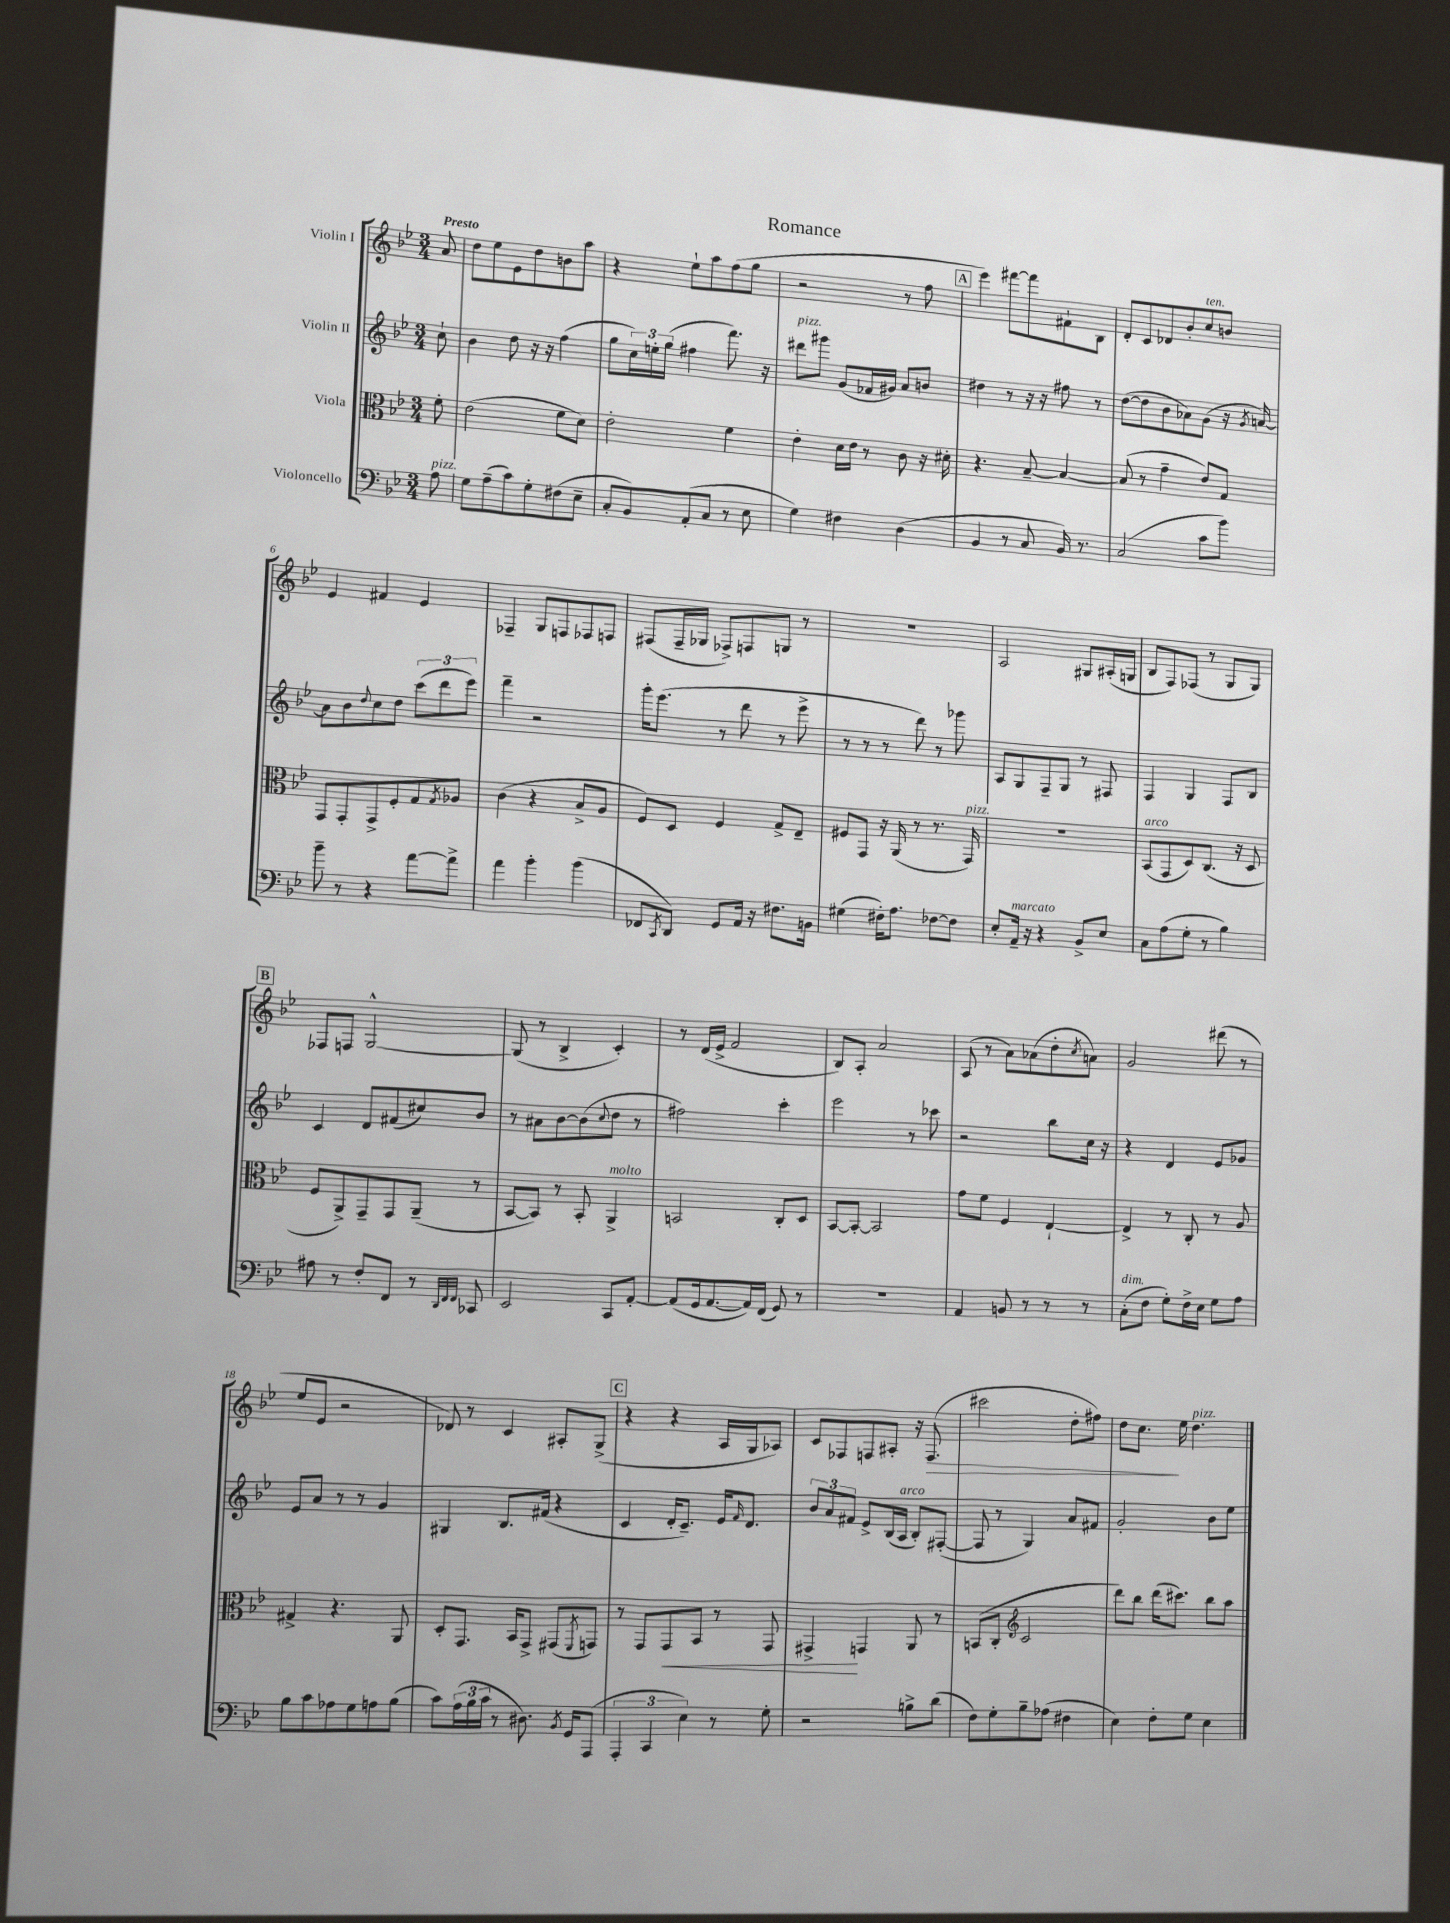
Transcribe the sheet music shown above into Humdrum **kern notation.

**kern	**kern	**dynam	**kern	**kern	**dynam
*part4	*part3	*part3	*part2	*part1	*part1
*staff4	*staff3	*staff3	*staff2	*staff1	*staff1
*I"Violoncello	*I"Viola	*	*I"Violin II	*I"Violin I	*
*clefF4	*clefC3	*	*clefG2	*clefG2	*
*k[b-e-]	*k[b-e-]	*	*k[b-e-]	*k[b-e-]	*
*M3/4	*M3/4	*	*M3/4	*M3/4	*
=	=	=	=	=	=
!	!	!	!	!LO:TX:a:B:t=Presto	!
!LO:TX:a:i:t=pizz.	!	!	!	!	!
8A\	8f'\	.	8cc`\	8a/	.
=1	=1	=1	=1	=1	=1
8G\L	(2e-\	.	4b-\	8dd\L	.
(8A~\	.	.	.	8ee-\	.
8c\)	.	.	8dd\	8e-\	.
8G'\	.	.	16r	8dd\	.
.	.	.	16r	.	.
(8F#X\	8f\L	.	(4ff\	8bn\	.
8E-~\J	8d\J)	.	.	8aa\J	.
=2	=2	=2	=2	=2	=2
8C'/L	2e-'\	.	8gg\L	4r	.
8BB-/)	.	.	24cc\L)	.	.
.	.	.	24een'\	.	.
.	.	.	(24gg\JJ	.	.
(8AA'/	.	.	4ff#X\	8ee-`\L	.
8C/J	.	.	.	8aa\	.
8r	4f\	.	8.fff\)	(8ff\	.
8E-\	.	.	.	8gg\J	.
.	.	.	16r	.	.
=3	=3	=3	=3	=3	=3
!	!	!	!LO:TX:a:i:t=pizz.	!	!
4G\)	4e-'\	.	8ddd#X\L	2r	.
.	.	.	8ggg#X\J	.	.
4F#X\	16d\LL	.	(8g/L	.	.
.	16e-\JJ	.	.	.	.
.	8r	.	16f-X/L	.	.
.	.	.	16g#X/JJ)	.	.
(4D\	8c\	.	8a/L	8r	.
.	16r	.	8bn/J	8ff\	.
.	16d#X'\	.	.	.	.
!!LO:REH:place=s1:t=A
=4	=4	=4	=4	=4	=4
4BB-/	4.r	.	4dd#X\	4eee-\)	.
8r	.	.	8r	[8fff#X\L	.
8C/	[8B-~/	.	16r	8fff#\]	.
.	.	.	16r	.	.
16BB-/)	4B-/_	.	8ff#X\	8f#X`\	.
8.r	.	.	.	.	.
.	.	.	8r	8B-\J	.
=5	=5	=5	=5	=5	=5
(2C/	(8B-/]	.	([8dd\L	8d'/L	.
.	8r	.	8dd\]	8c/	.
.	4g~\	.	8b-\	8d-X/	.
.	.	.	8a-X\)	8b-'/	.
!	!	!	!	!LO:TX:a:i:t=ten.	!
8c\L	8e-/L)	.	(8g\J	8cc/	.
8b-\J)	8G/J	.	16r	8bn/J	.
.	.	.	8qg/	.	.
.	.	.	[16an/)	.	.
!!LO:LB:g=z
=6	=6	=6	=6	=6	=6
8b-~\	8GG/L	.	8a\L]	4e-/	.
8r	8GG'/	.	8b-\	.	.
.	.	.	8qqdd/	.	.
4r	8GG^/	.	8cc\	4f#X/	.
.	8F'/	.	8dd\J	.	.
[8a\L	8G/	.	(12ccc\L	4e-/	.
.	.	.	12ddd\	.	.
.	8qG/	.	.	.	.
8a^\J]	8A-X/J	.	.	.	.
.	.	.	12eee-\J)	.	.
=7	=7	=7	=7	=7	=7
4a\	(4c\	.	4fff~\	4F-X~/	.
4b-'\	4r	.	2r	8G/L	.
.	.	.	.	8Fn/	.
(4b-\	8B-^/L	.	.	8F-X/	.
.	8A/J	.	.	8Fn/J	.
=8	=8	=8	=8	=8	=8
8FF-X/L	8F/L)	.	16ggg'\KL	(8F#X/L	.
.	.	.	(8.eee-\J	.	.
8qCC/	.	.	.	.	.
8DD/J)	8D/J	.	.	16F#~/L	.
.	.	.	.	16G-X/JJ	.
8GG/L	4F/	.	8r	8F-X^/L)	.
16AA/Jk	.	.	8ddd\	8Fn/	.
16r	.	.	.	.	.
8.F#X\L	8G^/L	.	8r	8Gn/J	.
.	8E-~/J	.	8eee-^\	8r	.
16BBn\Jk	.	.	.	.	.
=9	=9	=9	=9	=9	=9
(4G#X\	8F#X/L	.	8r	2.r	.
.	8GG/J	.	8r	.	.
16F#X'\KL)	16r	.	8r	.	.
8.A\J	(16AA/	.	.	.	.
.	8r	.	8ddd\)	.	.
[8F-X\L	8.r	.	8r	.	.
8F-\J]	.	.	8ggg-X\	.	.
!	!LO:TX:a:i:t=pizz.	!	!	!	!
.	16GG/)	.	.	.	.
=10	=10	=10	=10	=10	=10
8E-'/L	2.r	.	8A/L	2A/	.
!LO:TX:a:i:t=marcato	!	!	!	!	!
16AA~/Jk	.	.	8G/	.	.
16r	.	.	.	.	.
4r	.	.	8F~/	.	.
.	.	.	8G/J	.	.
8BB-^/L	.	.	8r	8G#X/L	.
8E-/J	.	.	8F#X/	(16A#X'/L	.
.	.	.	.	16Gn/JJ	.
=11	=11	=11	=11	=11	=11
!	!LO:TX:a:i:t=arco	!	!	!	!
8C\L	(8BB-/L	.	4F/	8B-/L	.
(8A\	8GG/	.	.	8F/)	.
8G'\J	8D/)	.	4G/	(8F-X/J	.
8r	(8.C/J	.	.	8r	.
4B-\)	.	.	8F/L	8G/L	.
.	16r	.	.	.	.
.	8D/	.	8B-/J	8G/J)	.
!!LO:LB:g=z
!!LO:REH:place=s1:t=B
=12	=12	=12	=12	=12	=12
8A#X\	8F/L	.	4c/	8F-X/L	.
8r	8AA^/)	.	.	8Fn/J	.
8F'/L	8GG~/	.	8d/L	[2G^^/	.
8FF/J	8GG/	.	(8f#X/	.	.
8r	(8AA~/J	.	8cc#X/)	.	.
32qqDD/LLL	.	.	.	.	.
32qqFF/	.	.	.	.	.
32qqFF/JJJ	.	.	.	.	.
8CC-X/	8r	.	8b-/J	.	.
=13	=13	=13	=13	=13	=13
2EE-/	[8BB-/L	.	8r	(8G/]	.
.	8BB-/J])	.	8a#X\L	8r	.
.	8r	.	[8b-\	4B-^/	.
.	8BB-'/	.	(8b-\]	.	.
.	.	.	8qqcc/	.	.
!	!LO:TX:a:i:t=molto	!	!	!	!
8CC/L	4AA^/	.	8dd\J	4c'/)	.
[8AA'/J	.	.	8r	.	.
=14	=14	=14	=14	=14	=14
(8AA/L]	2BBn/	.	2ff#X\)	8r	.
16GG/k	.	.	.	(16d/LL	.
[8.AA/	.	.	.	16e-^/JJ	.
.	.	.	.	2f/	.
16AA/L])	.	.	.	.	.
(16FF/JJ	.	.	.	.	.
8GG/)	8C'/L	.	4ccc'\	.	.
8r	8D/J	.	.	.	.
=15	=15	=15	=15	=15	=15
2.r	[8BB-/L	.	2eee-\	8B-/L)	.
.	8BB-'/J_	.	.	8A'/J	.
.	2BB-/]	.	.	2a/	.
.	.	.	8r	.	.
.	.	.	8ccc-X\	.	.
=16	=16	=16	=16	=16	=16
4AA/	8g\L	.	2r	(8A/	.
.	8f\J	.	.	8r	.
8BBn/	4F/	.	.	8a\L)	.
8r	.	.	.	(8a-X\	.
8r	[4E-`/	.	8bb-\L	8dd'\	.
.	.	.	.	8qcc/	.
8r	.	.	16cc\Jk	8an\J)	.
.	.	.	16r	.	.
=17	=17	=17	=17	=17	=17
!LO:TX:a:i:t=dim.	!	!	!	!	!
(8C'\L	4E-^/]	.	4r	2g/	.
8F\J	.	.	.	.	.
8G'\L)	8r	.	4d/	.	.
16F^\L	8C'/	.	.	.	.
16E-\JJ	.	.	.	.	.
8G\L	8r	.	8e-/L	(8ddd#X\	.
8A\J	8A/	.	8g-X/J	8r	.
!!LO:LB:g=z
=18	=18	=18	=18	=18	=18
8B-\L	4G#X^/	.	8e-/L	8ee-/L	.
8c\	.	.	8a/J	8e-/J	.
8A-X\	4.r	.	8r	2r	.
8G\	.	.	8r	.	.
8An\	.	.	4g/	.	.
(8B-\J	8AA/	.	.	.	.
=19	=19	=19	=19	=19	=19
8c\L)	8D'/L	.	4G#X/	8d-X/)	.
(24A\L	8.GG/J	.	.	8r	.
24B-\	.	.	.	.	.
24c\JJ	.	.	.	.	.
8r	.	.	8.B-/L	4c/	.
.	16BB-/KL	.	.	.	.
8.D#X\)	8GG^/J	.	.	.	.
.	.	.	(16f#X/Jk	.	.
.	(8GG#X/L	.	4r	8A#X'/L	.
8qBB-/	.	.	.	.	.
16GG/KL	.	.	.	.	.
.	8qFF/	.	.	.	.
(8AAA/J	8GGn/J)	.	.	(8G^/J	.
!!LO:REH:place=s1:t=C
=20	=20	=20	=20	=20	=20
6AAA'/	8r	.	4c/	4r	.
.	8GG/L	.	.	.	.
6CC/	.	.	.	.	.
!	!	!LO:HP:b	!	!	!
.	8GG/	<	16d'/KL	4r	.
.	.	.	8.c~/J)	.	.
6E-\)	.	.	.	.	.
.	8BB-/J	.	.	.	.
8r	8r	.	16e-/KL	16A/LL	.
.	.	.	16qqf/	.	.
.	.	.	8.d/J	16G/J	.
8G'\	8GG/	.	.	8A-X/J)	.
=21	=21	=21	=21	=21	=21
2r	4GG#X^/	.	12b-/L	8c/L	.
.	.	.	12a/	.	.
.	.	.	.	8F-X/	.
.	.	.	12f#X/J	.	.
.	4GGn/	[	8e-^/L	8Fn/	.
.	.	.	(16B-/L	8A#X'/J	.
!	!	!	!LO:TX:a:i:t=arco	!	!
.	.	.	16A/JJ	.	.
8Bn^\L	8AA/	.	8B-'/L)	16r	.
!	!	!	!	!	!LO:HP:b
.	.	.	.	(8.F/	>
(8d\J	8r	.	([8F#X'/J	.	.
=22	=22	=22	=22	=22	=22
8F\L)	(8BBn/L	.	8F#/]	2ccc#X\	.
8G'\	8C'/J	.	8r	.	.
*	*clefG2	*	*	*	*
8B-~\	2c/	.	4G/)	.	.
(8A-X\J	.	.	.	.	.
4F#X\	.	.	8a/L	8dd'\L	.
.	.	.	8f#X/J	8ff#X\J)	.
=23	=23	=23	=23	=23	=23
4E-\)	8ddd\L)	.	2g'/	8dd\L	.
.	8bb-\J	.	.	8.cc\J	.
8F'\L	(16ddd\KL	.	.	.	.
.	8.ccc#X\J)	.	.	16ee-\	]
!	!	!	!	!LO:TX:a:i:t=pizz.	!
8G\J	.	.	.	4.dd\	.
4E-\	8bb-\L	.	8b-\L	.	.
.	8aa\J	.	8ee-\J	.	.
==	==	==	==	==	==
*-	*-	*-	*-	*-	*-
